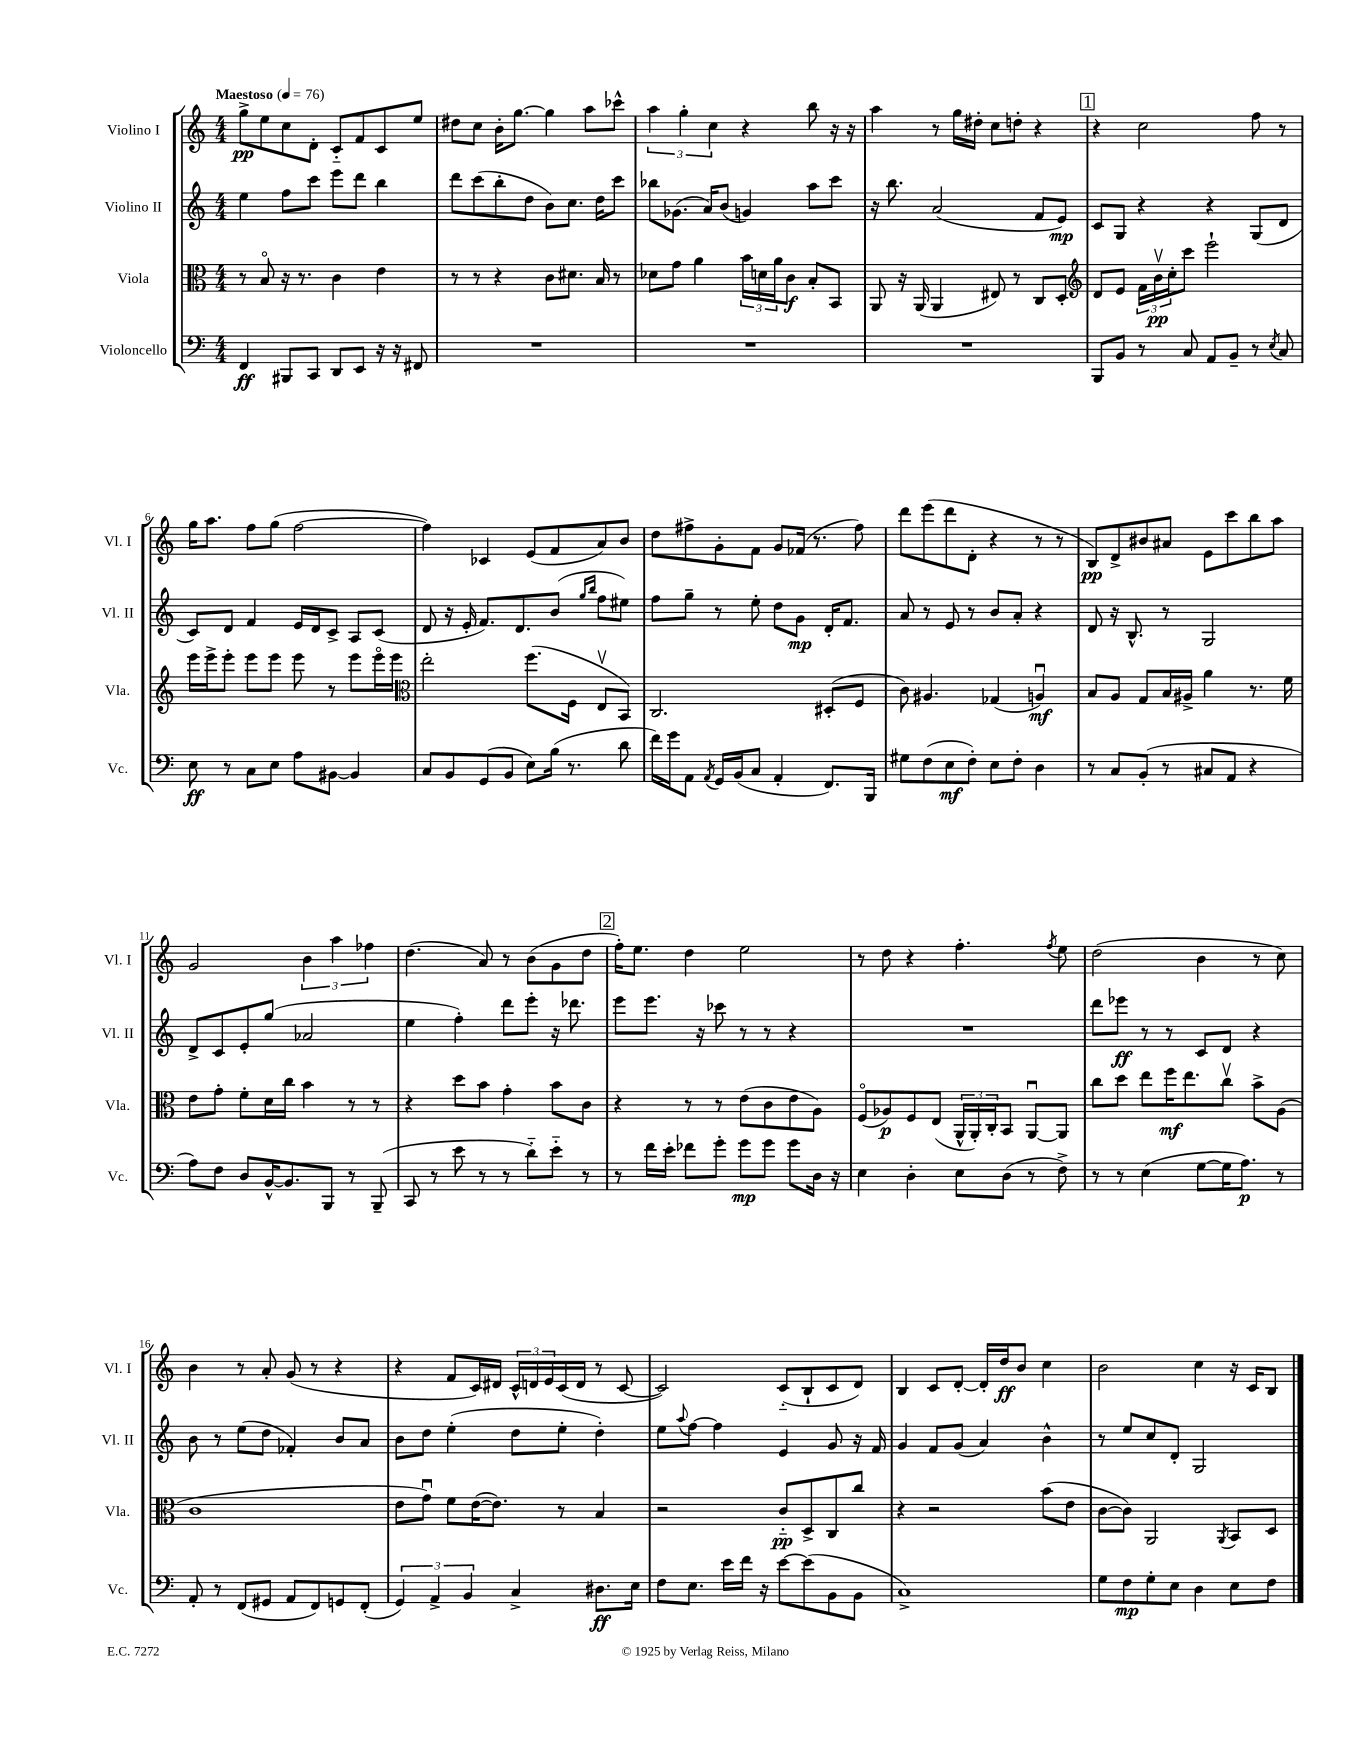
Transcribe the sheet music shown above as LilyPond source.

<<
\new StaffGroup <<
\new Staff = "s0" \with { instrumentName = "Violino I" shortInstrumentName = "Vl. I" } {
    \clef treble \key c \major \numericTimeSignature \time 4/4 \tempo "Maestoso" 4 = 76
    g''8->\pp e''8 c''8 d'8-. c'8-_ f'8 c'8 e''8 |
    dis''8 c''8 b'16-. g''8.~ g''4 a''8 ces'''8-^ |
    \tuplet 3/2 { a''4 g''4-. c''4 } r4 b''8 r16 r16 |
    a''4 r8 g''16 dis''16-. c''8 d''8-. r4 |
    \mark \markup { \box "1" } r4 c''2 f''8 r8 |
    g''16 a''8. f''8 g''8( f''2~ |
    f''4) ces'4 e'8( f'8 a'8) b'8 |
    d''8 fis''8-> g'8-. f'8 g'8 fes'16( r8. fis''8) |
    d'''8 e'''8( d'''8 d'8-. r4 r8 r8 |
    b8\pp) d'8-> bis'8 ais'8 e'8 c'''8 b''8 a''8 |
    g'2 \tuplet 3/2 { b'4 a''4 fes''4 } |
    d''4.( a'8) r8 b'8( g'8 d''8 |
    \mark \markup { \box "2" } f''16-.) e''8. d''4 e''2 |
    r8 d''8 r4 f''4.-. \acciaccatura { f''8 } e''8 |
    d''2( b'4 r8 c''8) |
    b'4 r8 a'8-. g'8( r8 r4 |
    r4 f'8 c'16) dis'16 \tuplet 3/2 { c'16-^ d'16 e'16 } c'16( d'16 r8 c'8~ |
    c'2) c'8-_( b8-! c'8 d'8) |
    b4 c'8 d'8~-. d'16-. d''16\ff b'8 c''4 |
    b'2 c''4 r16 c'16 b8 \bar "|." |
}
\new Staff = "s1" \with { instrumentName = "Violino II" shortInstrumentName = "Vl. II" } {
    \clef treble \key c \major \numericTimeSignature \time 4/4
    e''4 f''8 c'''8 e'''8 d'''8 b''4 |
    d'''8 c'''8( b''8-. d''8 b'8) c''8. d''16 c'''8 |
    bes''8 ges'8.( a'16) b'8( g'4) a''8 c'''8 |
    r16 b''8. a'2( f'8 e'8\mp) |
    \mark \markup { \box "1" } c'8 g8 r4 r4 g8( d'8 |
    c'8) d'8 f'4 e'16 d'16 c'8-> a8 c'8( |
    d'8 r16 e'16-. f'8.) d'8. b'8( \grace { g''16 b''16 } f''8 eis''8) |
    f''8 g''8-- r8 e''8-. d''8 g'8\mp d'16-. f'8. |
    a'8 r8 e'8 r8 b'8 a'8-. r4 |
    d'8 r16 b8.-^ r8 g2 |
    d'8-> c'8 e'8-. g''8( aes'2 |
    e''4 f''4-.) d'''8 e'''8-. r16 des'''8. |
    \mark \markup { \box "2" } e'''8 e'''8. r16 ces'''8 r8 r8 r4 |
    R1 |
    d'''8 ees'''8\ff r8 r8 c'8 d'8 r4 |
    b'8 r8 e''8( d''8 fes'4-.) b'8 a'8 |
    b'8 d''8 e''4-.( d''8 e''8-. d''4-.) |
    e''8 \appoggiatura { a''8 } f''8~ f''4 e'4 g'8 r16 f'16 |
    g'4 f'8 g'8( a'4) b'4-^ |
    r8 e''8 c''8 d'8-. g2 \bar "|." |
}
\new Staff = "s2" \with { instrumentName = "Viola" shortInstrumentName = "Vla." } {
    \clef alto \key c \major \numericTimeSignature \time 4/4
    r8 b8\flageolet r16 r8. c'4 e'4 |
    r8 r8 r4 c'8 dis'8. b16 r8 |
    des'8 g'8 a'4 \tuplet 3/2 { b'16 d'16 a'16 } c'8\f b8-. b,8 |
    a,8 r16 a,16( a,4 eis8) r8 c8 d8-. |
    \mark \markup { \box "1" } \clef treble d'8 e'8 \tuplet 3/2 { f'16 b'16\upbow\pp c''16-. } c'''8 e'''2-! |
    e'''16 e'''16-> e'''8-. e'''8 e'''8 e'''8 r8 e'''8 e'''16\flageolet e'''16 |
    \clef alto e''2-. f''8.( f16 e8\upbow b,8) |
    c2. dis8-.( f8 |
    c'8) ais4. ges4( a4\downbow\mf) |
    b8 a8 g8 b16 ais16-> a'4 r8. f'16 |
    e'8 g'8-. f'8-. d'16 c''16 b'4 r8 r8 |
    r4 d''8 b'8 g'4-. b'8 c'8 |
    \mark \markup { \box "2" } r4 r8 r8 e'8( c'8 e'8 a8) |
    f8\flageolet( aes8\p) f8 e8( \tuplet 3/2 { a,16-^ a,16-.) c16-. } b,8 a,8~\downbow a,8 |
    c''8 d''8 e''8 f''16\mf e''8. c''8\upbow b'8-> a8( |
    c'1 |
    e'8 g'8\downbow) f'8 e'16~( e'8.) r8 b4 |
    r2 c'8-_\pp d8-> c8 c''8 |
    r4 r2 b'8( e'8 |
    c'8~ c'8) a,2 \acciaccatura { a,8 } b,8 d8 \bar "|." |
}
\new Staff = "s3" \with { instrumentName = "Violoncello" shortInstrumentName = "Vc." } {
    \clef bass \key c \major \numericTimeSignature \time 4/4
    f,4\ff bis,,8 c,8 d,8 e,8 r16 r16 fis,8 |
    R1 |
    R1 |
    R1 |
    \mark \markup { \box "1" } b,,8 b,8 r8 c8 a,8 b,8-- r8 \acciaccatura { e8 } c8 |
    e8\ff r8 c8 e8 a8 bis,8~ bis,4 |
    c8 b,8 g,8( b,8 e8) b16( r8. d'8 |
    f'16) g'16 a,8 \acciaccatura { a,8 } g,16 b,16( c8 a,4-. f,8.) b,,16 |
    gis8 f8( e8\mf f8-.) e8 f8-. d4 |
    r8 c8 b,8-.( r8 cis8 a,8 r4 |
    a8) f8 d8 b,16~-^ b,8. b,,8 r8 b,,8--( |
    c,8 r8 e'8 r8 r8 d'8-_) e'8-_ r8 |
    \mark \markup { \box "2" } r8 f'16 e'16-. fes'8 g'8-. g'8\mp g'8 g'8 d16 r16 |
    e4 d4-. e8 d8( r8 f8->) |
    r8 r8 e4( g8~ g16 a8.\p) r8 |
    a,8-. r8 f,8( gis,8 a,8 f,8) g,8 f,8-.( |
    \tuplet 3/2 { g,4) a,4-> b,4 } c4-> dis8.\ff e16 |
    f8 e8. e'16 f'16 r16 e'8~ e'8( b,8 b,8 |
    c1->) |
    g8 f8\mp g8-. e8 d4 e8 f8 \bar "|." |
}
>>
>>
